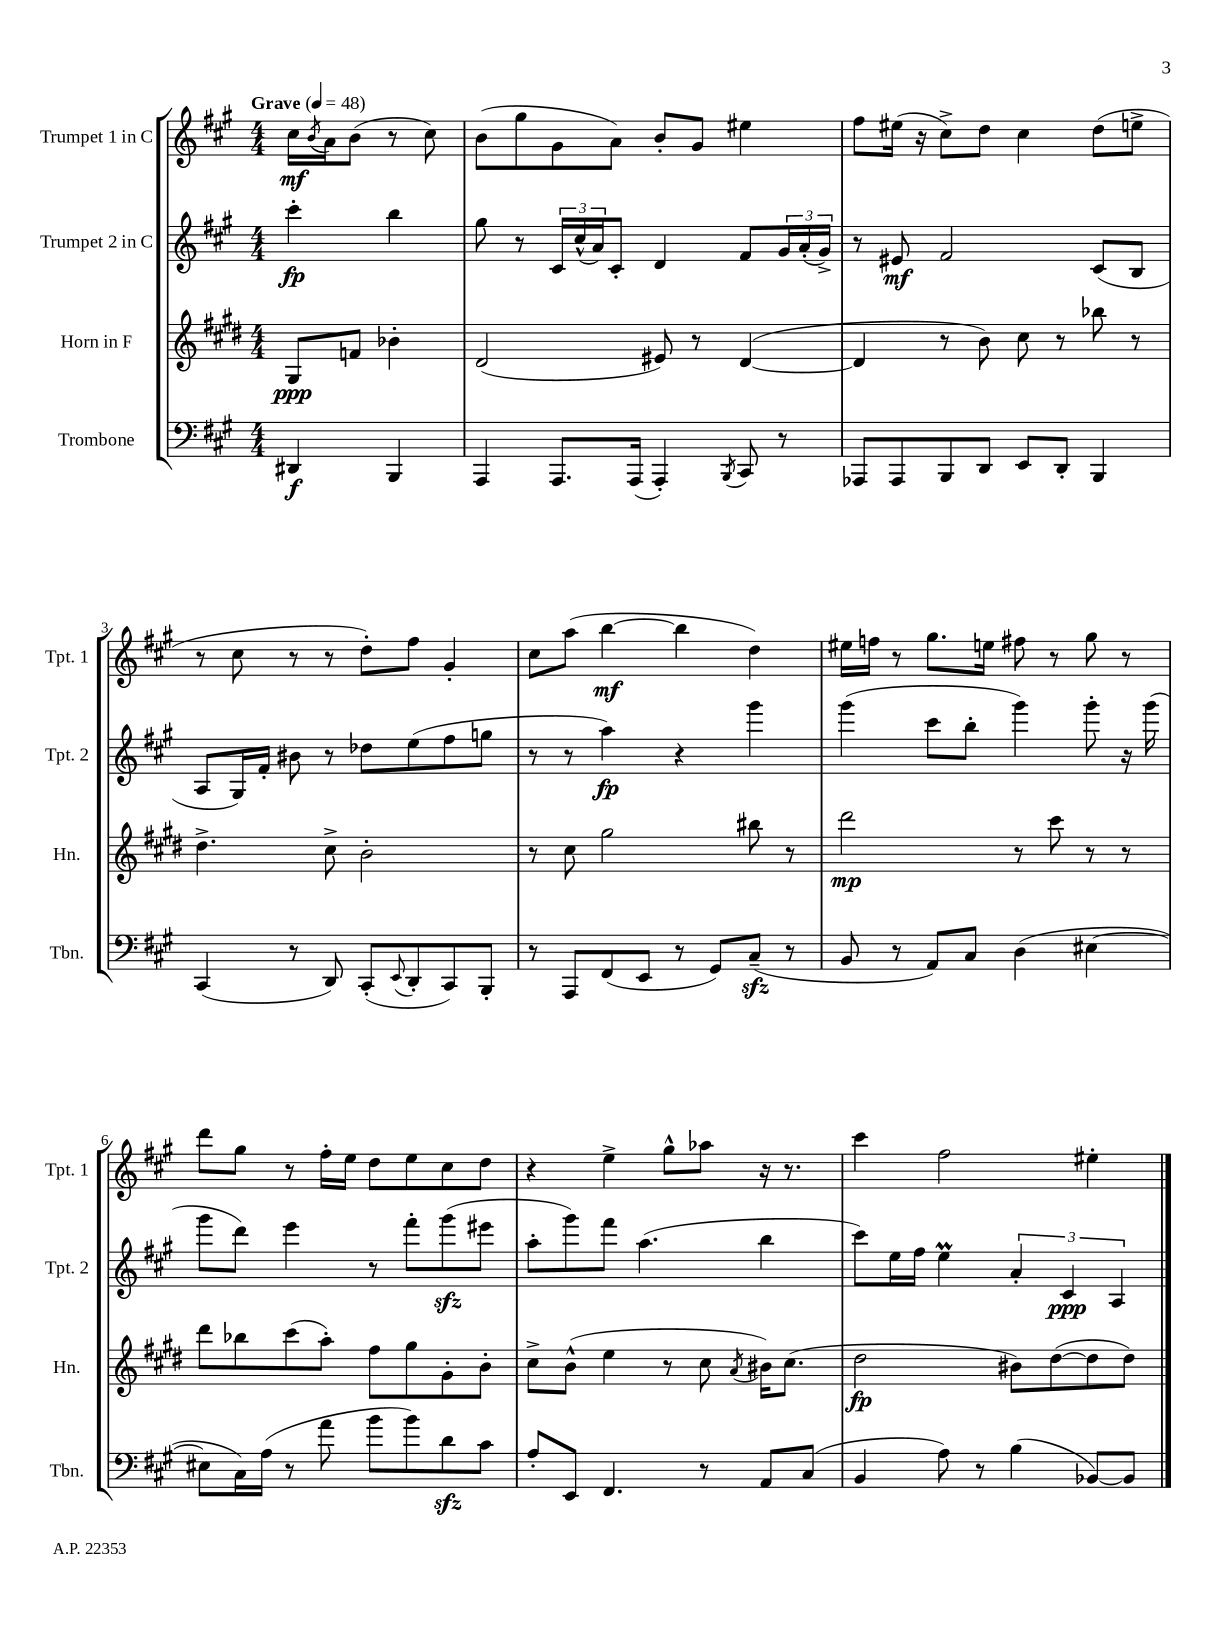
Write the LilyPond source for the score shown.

<<
\new StaffGroup <<
\new Staff = "s0" \with { instrumentName = "Trumpet 1 in C" shortInstrumentName = "Tpt. 1" } {
    \clef treble \key a \major \numericTimeSignature \time 4/4 \partial 2 \tempo "Grave" 4 = 48
    cis''16\mf \acciaccatura { b'8 } a'16 b'8( r8 cis''8) |
    b'8( gis''8 gis'8 a'8) b'8-. gis'8 eis''4 |
    fis''8 eis''16( r16 cis''8->) d''8 cis''4 d''8( e''8-> |
    r8 cis''8 r8 r8 d''8-.) fis''8 gis'4-. |
    cis''8 a''8( b''4~\mf b''4 d''4) |
    eis''16 f''16 r8 gis''8. e''16 fis''8 r8 gis''8 r8 |
    d'''8 gis''8 r8 fis''16-. e''16 d''8 e''8 cis''8 d''8 |
    r4 e''4-> gis''8-^ aes''8 r16 r8. |
    cis'''4 fis''2 eis''4-. \bar "|." |
}
\new Staff = "s1" \with { instrumentName = "Trumpet 2 in C" shortInstrumentName = "Tpt. 2" } {
    \clef treble \key a \major \numericTimeSignature \time 4/4 \partial 2
    cis'''4-.\fp b''4 |
    gis''8 r8 \tuplet 3/2 { cis'16 cis''16-^( a'16) } cis'8-. d'4 fis'8 \tuplet 3/2 { gis'16 a'16-.( gis'16->) } |
    r8 eis'8\mf fis'2 cis'8( b8 |
    a8 gis16) fis'16-. bis'8 r8 des''8 e''8( fis''8 g''8 |
    r8 r8 a''4\fp) r4 gis'''4 |
    gis'''4( cis'''8 b''8-. gis'''4) gis'''8-. r16 gis'''16( |
    gis'''8 d'''8) e'''4 r8 fis'''8-. gis'''8\sfz( eis'''8 |
    a''8-. gis'''8) fis'''8 a''4.( b''4 |
    cis'''8) e''16 fis''16 e''4\prall \tuplet 3/2 { a'4-. cis'4\ppp a4 } \bar "|." |
}
\new Staff = "s2" \with { instrumentName = "Horn in F" shortInstrumentName = "Hn." } {
    \clef treble \key e \major \numericTimeSignature \time 4/4 \partial 2
    gis8\ppp f'8 bes'4-. |
    dis'2( eis'8) r8 dis'4~( |
    dis'4 r8 b'8) cis''8 r8 bes''8 r8 |
    dis''4.-> cis''8-> b'2-. |
    r8 cis''8 gis''2 bis''8 r8 |
    dis'''2\mp r8 cis'''8 r8 r8 |
    dis'''8 bes''8 cis'''8( a''8-.) fis''8 gis''8 gis'8-. b'8-. |
    cis''8-> b'8-^( e''4 r8 cis''8 \acciaccatura { a'8 } bis'16) cis''8.( |
    dis''2\fp bis'8) dis''8~( dis''8 dis''8) \bar "|." |
}
\new Staff = "s3" \with { instrumentName = "Trombone" shortInstrumentName = "Tbn." } {
    \clef bass \key a \major \numericTimeSignature \time 4/4 \partial 2
    dis,4\f b,,4 |
    a,,4 a,,8. a,,16( a,,4-.) \acciaccatura { b,,8 } cis,8 r8 |
    aes,,8 aes,,8 b,,8 d,8 e,8 d,8-. b,,4 |
    cis,4( r8 d,8) cis,8-.( \appoggiatura { e,8 } d,8-. cis,8) b,,8-. |
    r8 a,,8 fis,8( e,8 r8 gis,8) cis8--\sfz( r8 |
    b,8 r8 a,8) cis8 d4( eis4~ |
    eis8 cis16) a16( r8 a'8 b'8 b'8) d'8\sfz cis'8 |
    a8-. e,8 fis,4. r8 a,8 cis8( |
    b,4 a8) r8 b4( bes,8~) bes,8 \bar "|." |
}
>>
>>
